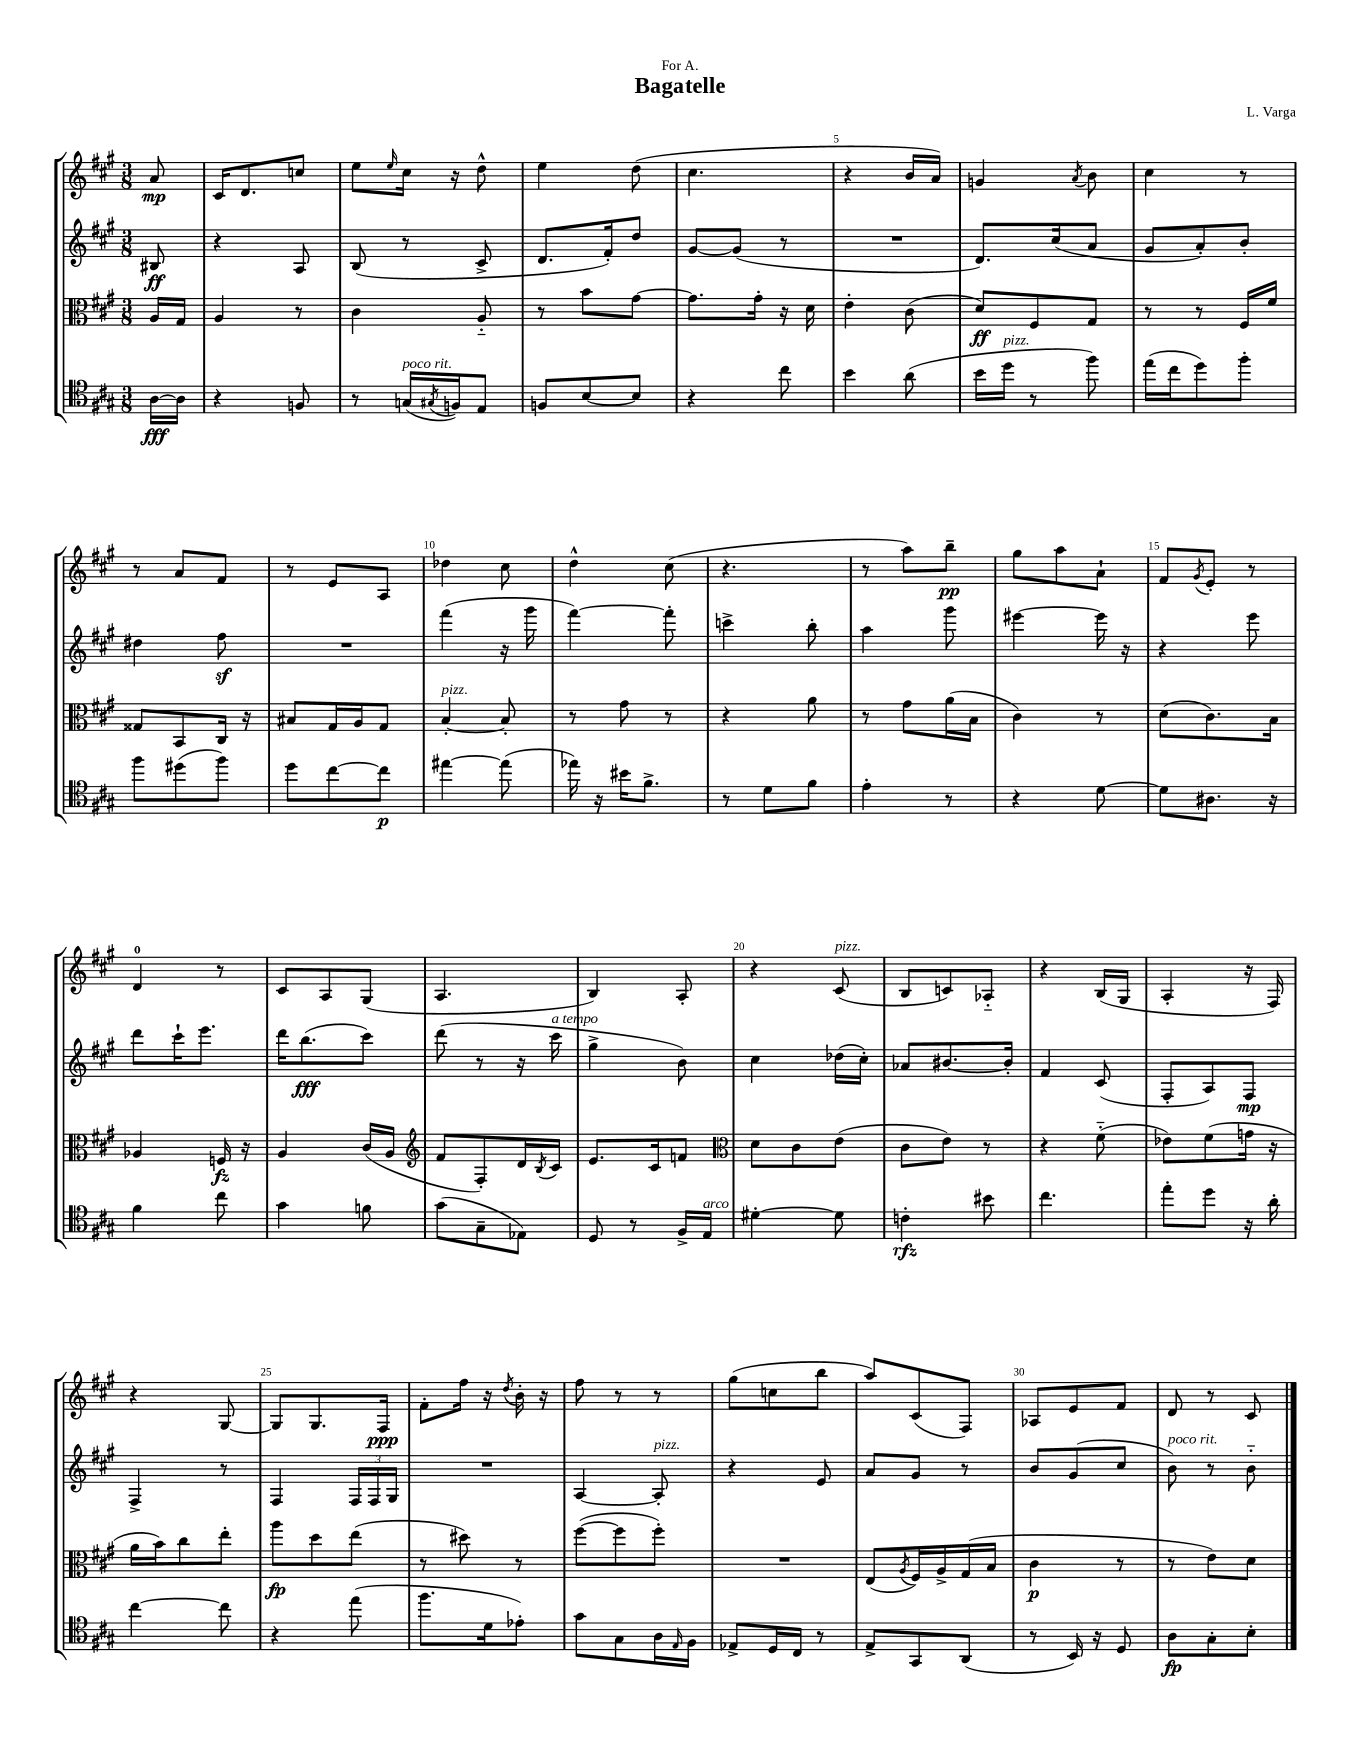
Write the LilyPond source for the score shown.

\header { title = "Bagatelle" composer = "L. Varga" dedication = "For A." }
<<
\new StaffGroup <<
\new Staff = "s0" {
    \clef treble \key a \major \numericTimeSignature \time 3/8 \partial 8
    a'8\mp |
    cis'16 d'8. c''8 |
    e''8 \grace { e''16 } cis''16 r16 d''8-^ |
    e''4 d''8( |
    cis''4. |
    r4 b'16 a'16) |
    g'4 \acciaccatura { a'8 } b'8 |
    cis''4 r8 |
    r8 a'8 fis'8 |
    r8 e'8 a8 |
    des''4 cis''8 |
    d''4-^ cis''8( |
    r4. |
    r8 a''8) b''8--\pp |
    gis''8 a''8 a'8-! |
    fis'8 \acciaccatura { gis'8 } e'8-. r8 |
    d'4-0 r8 |
    cis'8 a8 gis8( |
    a4. |
    b4) a8-. |
    r4 cis'8^\markup { \italic "pizz." }( |
    b8 c'8) aes8-_ |
    r4 b16( gis16 |
    a4-. r16 fis16) |
    r4 gis8~ |
    gis8 gis8. fis16\ppp |
    fis'8-. fis''16 r16 \acciaccatura { d''8 } b'16-. r16 |
    fis''8 r8 r8 |
    gis''8( c''8 b''8 |
    a''8) cis'8( fis8) |
    aes8 e'8 fis'8 |
    d'8 r8 cis'8 \bar "|." |
}
\new Staff = "s1" {
    \clef treble \key a \major \numericTimeSignature \time 3/8 \partial 8
    bis8\ff |
    r4 a8 |
    b8( r8 cis'8-> |
    d'8. fis'16-.) d''8 |
    gis'8~ gis'8( r8 |
    R4. |
    d'8.) cis''16( a'8 |
    gis'8 a'8-.) b'8-. |
    dis''4 fis''8\sf |
    R4. |
    fis'''4( r16 gis'''16 |
    fis'''4~) fis'''8-. |
    c'''4-> b''8-. |
    a''4 gis'''8 |
    eis'''4~ eis'''16 r16 |
    r4 e'''8 |
    d'''8 cis'''16-! e'''8. |
    d'''16 b''8.\fff( cis'''8) |
    d'''8( r8 r16 cis'''16^\markup { \italic "a tempo" } |
    gis''4-> b'8) |
    cis''4 des''16( cis''16-.) |
    aes'8 bis'8.~ bis'16-. |
    fis'4 cis'8( |
    fis8-. a8) fis8\mp |
    fis4-> r8 |
    fis4 \tuplet 3/2 { fis16 fis16 gis16 } |
    R4. |
    a4~ a8-.^\markup { \italic "pizz." } |
    r4 e'8 |
    a'8 gis'8 r8 |
    b'8 gis'8( cis''8 |
    b'8^\markup { \italic "poco rit." }) r8 b'8-_ \bar "|." |
}
\new Staff = "s2" {
    \clef alto \key a \major \numericTimeSignature \time 3/8 \partial 8
    a16 gis16 |
    a4 r8 |
    cis'4 a8-_ |
    r8 b'8 gis'8~ |
    gis'8. gis'16-. r16 d'16 |
    e'4-. cis'8( |
    d'8\ff) fis8 gis8 |
    r8 r8 fis16 fis'16 |
    gisis8 b,8 cis16 r16 |
    bis8 gis16 a16 gis8 |
    b4~-.^\markup { \italic "pizz." } b8-. |
    r8 gis'8 r8 |
    r4 a'8 |
    r8 gis'8 a'16( b16 |
    cis'4) r8 |
    d'8( cis'8.) b16 |
    aes4 f16\fz r16 |
    a4 cis'16( a16 |
    \clef treble fis'8 fis8-.) d'16 \acciaccatura { b8 } cis'16 |
    e'8. cis'16 f'8 |
    \clef alto d'8 cis'8 e'8( |
    cis'8 e'8) r8 |
    r4 fis'8-_( |
    ees'8) fis'8( g'16 r16 |
    a'16 b'16) cis''8 e''8-. |
    a''8\fp d''8 e''8( |
    r8 dis''8) r8 |
    fis''8~( fis''8 fis''8-.) |
    R4. |
    e8( \acciaccatura { a8 } fis16) a16-> gis16( b16 |
    cis'4\p r8 |
    r8 e'8) d'8 \bar "|." |
}
\new Staff = "s3" {
    \clef tenor \key a \major \numericTimeSignature \time 3/8 \partial 8
    a16~\fff a16 |
    r4 f8 |
    r8 g16^\markup { \italic "poco rit." }( \acciaccatura { gis8 } f16) e8 |
    f8 b8~ b8 |
    r4 cis''8 |
    b'4 a'8( |
    b'16 d''16^\markup { \italic "pizz." } r8 fis''8) |
    e''16( cis''16 d''8) fis''8-. |
    fis''8 dis''8( fis''8) |
    d''8 cis''8~ cis''8\p |
    eis''4~ eis''8( |
    ees''16) r16 bis'16 fis'8.-> |
    r8 d'8 fis'8 |
    e'4-. r8 |
    r4 d'8~ |
    d'8 ais8. r16 |
    fis'4 cis''8 |
    gis'4 f'8 |
    gis'8( gis8-- ees8) |
    d8 r8 fis16-> e16^\markup { \italic "arco" } |
    dis'4~-. dis'8 |
    c'4-.\rfz bis'8 |
    cis''4. |
    e''8-. d''8 r16 a'16-. |
    cis''4~ cis''8 |
    r4 e''8( |
    fis''8. d'16 ees'8-.) |
    gis'8 gis8 a16 \grace { e16 } fis16 |
    ees8-> d16 cis16 r8 |
    e8-> gis,8 a,8( |
    r8 b,16) r16 d8 |
    a8\fp gis8-. b8-. \bar "|." |
}
>>
>>
\layout { \context { \Score \override BarNumber.break-visibility = ##(#f #t #t) barNumberVisibility = #(every-nth-bar-number-visible 5) } }
